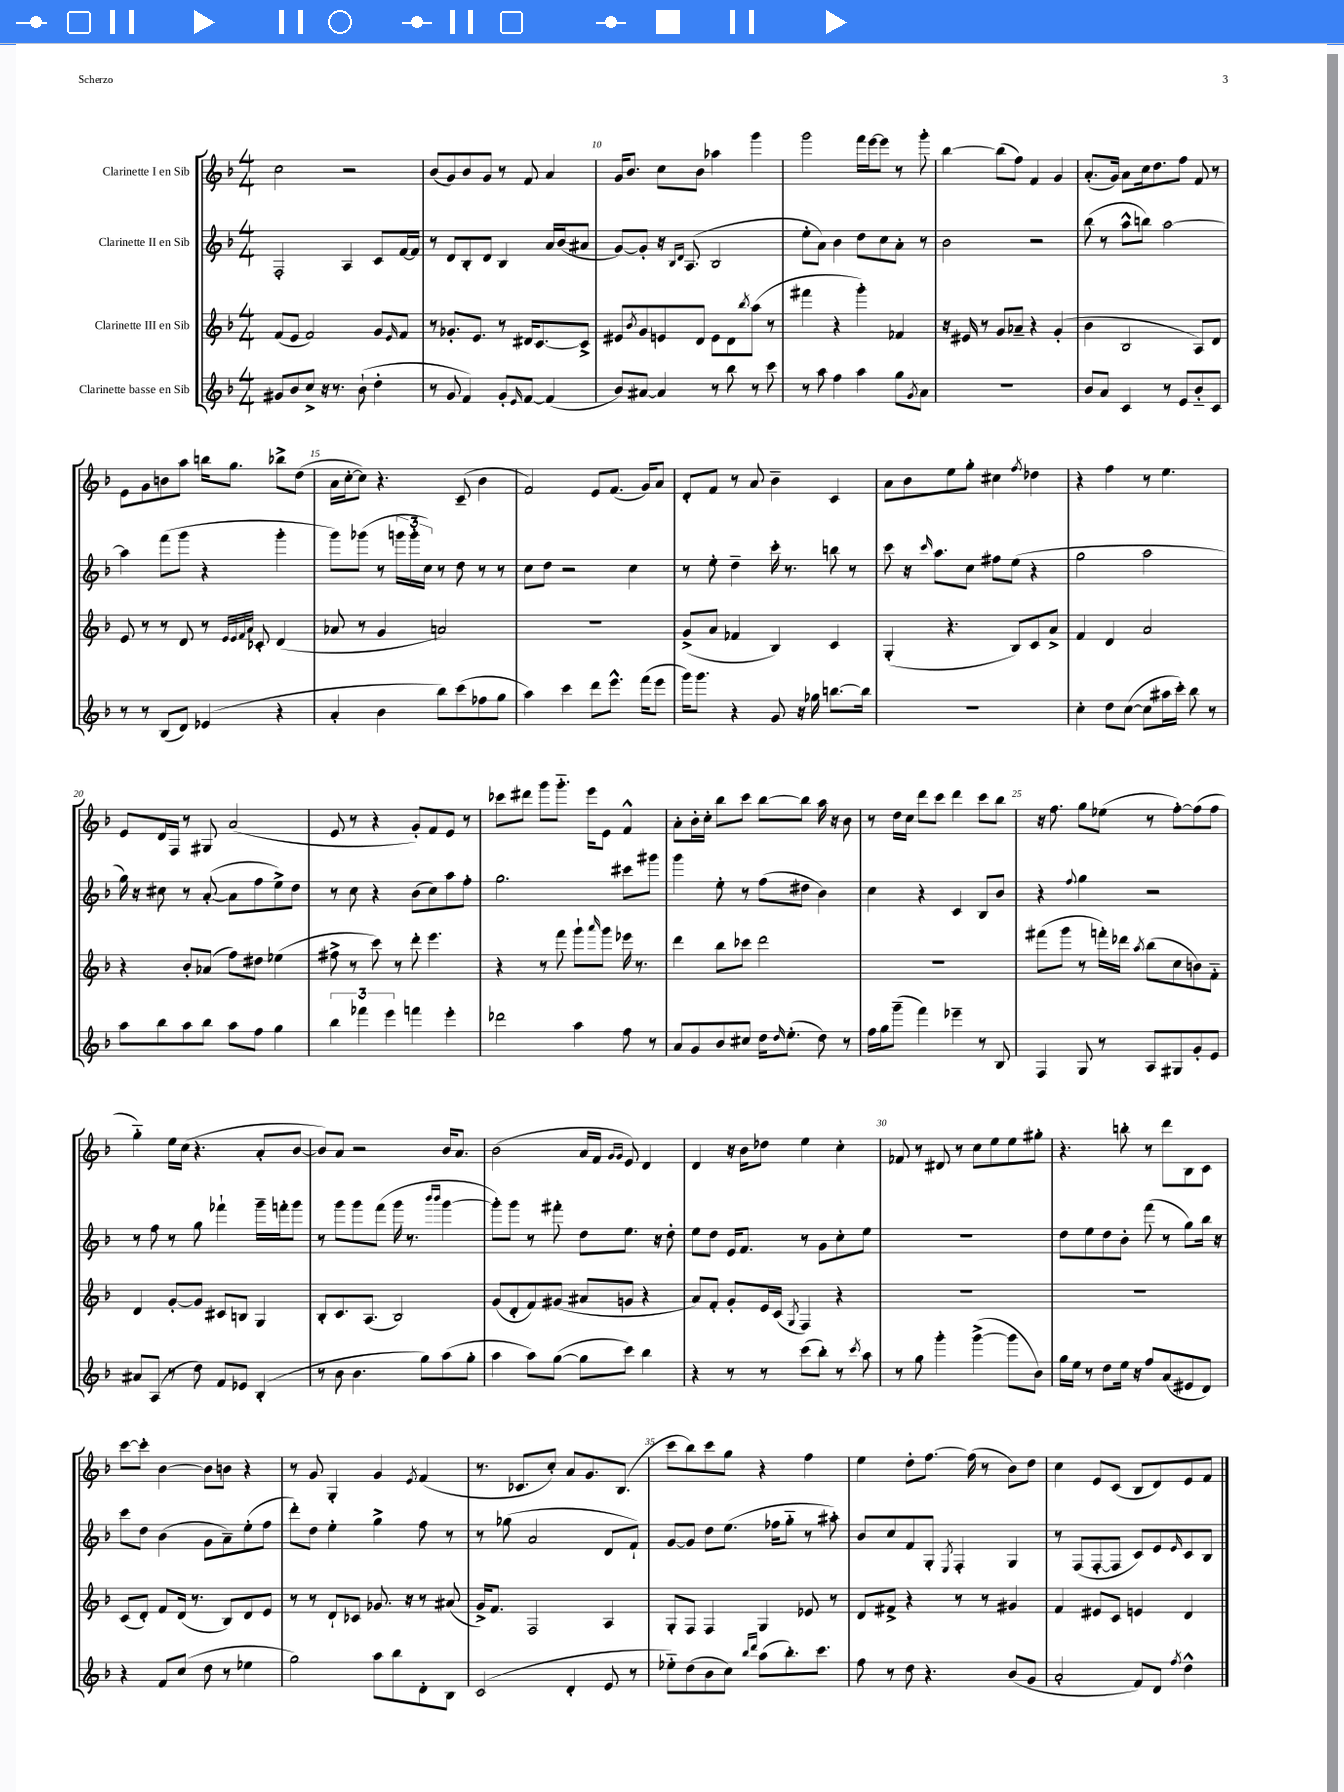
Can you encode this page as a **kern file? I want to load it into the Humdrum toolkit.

**kern	**kern	**kern	**kern
*staff4	*staff3	*staff2	*staff1
*clefG2	*clefG2	*clefG2	*clefG2
*k[b-]	*k[b-]	*k[b-]	*k[b-]
*M4/4	*M4/4	*M4/4	*M4/4
8g#	(8f	2F'	2cc
8b-	8e	.	.
8cc^	2f)	.	.
16r	.	.	.
8.r	.	.	.
.	.	4A	2r
(8b-`	.	.	.
4dd'	8g	8c	.
.	16qqe	.	.
.	8f	[16f	.
.	.	16f]	.
=	=	=	=
8r	8r	8r	(8b-
8g	8.g-'	8d	8g)
4f)	.	8B-'	8b-
.	8.e	.	.
.	.	8d	8g
8g'	8r	4B-	8r
16qqe	.	.	.
[8f	16d#	.	8f
.	[8.c	.	.
(4f]	.	16a	4a
.	.	(16b-	.
.	8c^]	8a#	.
=	=	=	=
8b-)	8e#	[8g)	16g
.	.	.	8.b-
.	8qb-	.	.
[8a#	8g	8g']	.
4a#]	8e	16r	8cc
.	.	16qqB-	.
.	.	16qqd	.
.	.	(8.A	.
.	8d	.	8b-
8r	8e	2B-	4aa-
8bb-	8d	.	.
.	8qbb-	.	.
8r	(8aa	.	4ggg
8ccc	8r	.	.
=	=	=	=
8r	4fff#	8ee'	2ggg
8aa	.	8a)	.
4ff	4r	4b-	.
4aa	4ggg')	8dd	16fff
.	.	.	[16eee
.	.	8cc	8eee]
8gg	4f-	8a'	8r
8qg	.	.	.
8a	.	8r	8ggg'
=	=	=	=
1r	16r	2b-	[4bb-
.	16e#	.	.
.	8r	.	.
.	8g	.	(8bb-]
.	8a-~	.	8ff)
.	4r	2r	4f
.	(4g'	.	4g
=	=	=	=
8b-	4b-	(8bb-	(8.a'
8a	.	8r	.
.	.	.	16g)
4c	2B-	8aa^^	8a
.	.	8bb)	16cc
.	.	.	8.dd
8r	.	[2aa	.
8e	.	.	8ff
8b-'~	8A)	.	8f
8c	8d	.	8r
=	=	=	=
8r	8e	4aa]	8e
8r	8r	.	8g
(8B-	8r	(8fff	8b
8d)	8d	8ggg	8aa
(4e-	8r	4r	16bb
.	.	.	8.gg
.	32qqe	.	.
.	32qqe	.	.
.	32qqf	.	.
.	32qqa	.	.
.	8c-'	.	.
4r	(4d	4ggg'	8bb-^
.	.	.	(8dd
=	=	=	=
4a'	8a-	8ggg)	16a
.	.	.	[16cc'
.	8r	(8ggg-	8cc])
4b-	4g	8r	4.r
.	.	24ggg	.
.	.	24ggg'	.
.	.	24cc)	.
8bb-)	2a)	8r	.
(8ccc	.	8dd	(8c~
8ff-	.	8r	4b-
8gg	.	8r	.
=	=	=	=
4aa)	1r	8cc	2f)
.	.	8dd	.
4ccc	.	2r	.
8ddd	.	.	8e
8.eee^^	.	.	(8.f
.	.	4cc	.
(16fff	.	.	16g)
8eee	.	.	8a
=	=	=	=
16ggg)	(8g^	8r	8d'
8.ggg	.	.	.
.	8a	8ee'	8f
4r	4f-	4dd~	8r
.	.	.	8a
8g	4B-)	16ccc'	4b-~
.	.	8.r	.
16r	.	.	.
16gg-	.	.	.
[8.bb	4c	8bb	4c
.	.	8r	.
16bb]	.	.	.
=	=	=	=
1r	(4G'	8ccc	8a
.	.	16r	8b-
.	.	16qqccc	.
.	.	8.aa	.
.	4.r	.	8ee
.	.	8cc	8gg'
.	.	8ff#	4cc#
.	8B-)	(8ee	.
.	.	.	8qff
.	8c	4r	4dd-
.	8a^	.	.
=	=	=	=
4cc'	4f	2gg	4r
8dd	4d	.	4ff
([8cc	.	.	.
8cc]	2a	2aa	8r
16aa#	.	.	4.ee
16ccc')	.	.	.
8bb-	.	.	.
8r	.	.	.
=	=	=	=
8aa	4r	16gg)	8e
.	.	16r	.
8bb-	.	8cc#	16d
.	.	.	16F
8aa	8b-'	8r	8r
8bb-	(8a-	([8a'	8G#
8aa	8ff)	8a]	(2a
8ff	8dd#	8ff	.
4gg	(4ee-	8ee^)	.
.	.	8dd	.
=	=	=	=
6bb-	8ff#^	8r	8e
.	8r	8cc	8r
6fff-	.	.	.
.	8ccc)	4r	4r
6eee	.	.	.
.	8r	.	.
4fff	8ddd'	(8b-	8g')
.	4.eee	8cc)	8f
4eee'	.	8aa	8e
.	.	8ff'	8r
=	=	=	=
2ddd-	4r	2.gg	8ccc-
.	.	.	8ddd#
.	8r	.	8ggg
.	8fff	.	8.ggg'~
4aa	8ggg`	.	.
.	.	.	16eee
.	16qqaaa	.	.
.	8ggg	.	8e
8ff	16eee-	8ccc#	4f^^
.	8.r	.	.
8r	.	8ggg#	.
=	=	=	=
8a	4ddd	4ggg	8a'
8g	.	.	16b-'
.	.	.	16cc'
8b-	8bb-	8ee'	8bb-
8cc#	8ccc-	8r	8ccc
16dd	2ddd	(8ff	[8bb-
16qqdd	.	.	.
(8.ee'	.	.	.
.	.	8dd#	8bb-]
8dd)	.	4b-)	16aa
.	.	.	16r
8r	.	.	8b-
=	=	=	=
16ff	1r	4cc	8r
16gg	.	.	.
(8ggg~	.	.	16dd
.	.	.	16cc
4fff)	.	4r	8ddd
.	.	.	8ccc
4eee-~	.	4c	4ddd
8r	.	8B-	8ccc
8B-	.	8b-	8bb-
=	=	=	=
4F	(8fff#	4r	16r
.	.	.	8.ff
.	8ggg	.	.
.	.	8qqff	.
8G	8r	4gg	8gg
8r	16fff')	.	(8ee-
.	16ddd-	.	.
.	8qaa	.	.
8A	(8bb-	2r	8r
8G#	8cc	.	[8ff')
8g'	8b)	.	(8ff]
8e	8f'~	.	8ff
=	=	=	=
8a#	4d	8r	4gg'~)
(8A	.	8ff	.
8r	[8g'	8r	16ee
.	.	.	(16cc
8dd)	8g]	8gg	4.r
8f	8c#	4fff-`	.
8e-	8B	.	.
(4B-'	4G	16ggg~	8a'
.	.	16fff'	.
.	.	8ggg	[8b-
=	=	=	=
8r	8B-'	8r	8b-])
8b-	8.c	8ggg	8a
4.b-	.	8ggg	2r
.	(8.A	.	.
.	.	(8fff	.
.	2B-)	16ggg	.
.	.	8.r	.
8gg)	.	.	.
.	.	16qqbbb-	.
.	.	16qqbbb-	.
(8aa	.	[4ggg	16b-
.	.	.	8.a
8gg'	.	.	.
=	=	=	=
4aa	(8g	8ggg'])	(2b-
.	8d'	8ggg	.
8aa)	8f)	8r	.
([8gg	(8g#	8fff#'	.
8gg]	8a#	8dd	16a
.	.	.	16f
.	.	.	16qqg
.	.	.	16qqg
8ccc)	8g	8.ee	8e)
4bb-	4r	.	4d
.	.	16r	.
.	.	8dd'	.
=	=	=	=
4r	8a)	8ee	4d
.	8f'	8dd	.
8r	8g'	16e	16r
.	.	8.f	16b-
8r	16e	.	8dd-
.	(16c	.	.
.	8qG	.	.
(8ccc	4F)	8r	4ee
8bb-')	.	8g	.
8r	4r	8cc'	4cc'
8qccc	.	.	.
8aa	.	8ee	.
=	=	=	=
8r	1r	1r	8f-
8gg	.	.	8r
4ggg'	.	.	8d#
.	.	.	8r
([4ggg^	.	.	8cc
.	.	.	8ee
8ggg]	.	.	8ee
8b-)	.	.	8gg#'
=	=	=	=
16gg	1r	8dd	4.r
16ee	.	.	.
8r	.	8ee	.
8dd	.	8dd	.
16ee	.	8b-'	8bb'
16r	.	.	.
8ff	.	(8fff	8r
(8a	.	8r	8ddd
8e#	.	8gg)	8B-
8d)	.	16bb-	8c
.	.	16r	.
=	=	=	=
4r	(8c	8ccc	[8ccc
.	8d')	8dd	8ccc']
8f	8f	(4b-	[4b-
(8cc	(16d	.	.
.	8.r	.	.
8dd	.	8g	8b-]
8r	8B-)	8a~)	8b
4ee-	8d	(8ee'	4r
.	8e	8ff	.
=	=	=	=
2gg)	8r	8ddd')	8r
.	8r	8dd	8g
.	8d`	4ee'	4G'
.	8c-	.	.
8aa	8.g-	4gg^	4g
8bb-	.	.	.
.	16r	.	.
.	.	.	8qe
8d'	8r	8ff	(4f
8B-	(8a#	8r	.
=	=	=	=
(2c	16g^)	8r	8.r
.	8.f	.	.
.	.	(8gg-	.
.	.	.	8.c-
.	2F	2a	.
.	.	.	8cc')
4d'	.	.	8a
.	.	.	8.g
8e	4A	8d	.
.	.	.	(8.B-
8r	.	8f`)	.
=	=	=	=
8ee-'~)	8G'	[8g	8ccc
(8dd	8F	8g]	8bb-)
8b-	4F	8dd	8ccc
8cc)	.	(8.ee	8gg
16qqbb-	.	.	.
16qqddd	.	.	.
(8aa	4G	.	4r
.	.	16ff-	.
8.bb-')	.	8gg'~	.
.	8e-	8r	4ff
8.ccc	.	.	.
.	8r	8aa#')	.
=	=	=	=
8ff	8d	8b-	4ee
8r	8f#^	8cc	.
8dd	4r	8f	8dd'
4.r	.	8G'	[8.ff
.	.	8qE	.
.	8r	4F'	.
.	.	.	(16ff]
.	8r	.	8r
(8b-	4g#	4G	8b-)
8g	.	.	8dd
=	=	=	=
2a'	4f	8r	4cc
.	.	(8F	.
.	8e#	[8F'	8e
.	8c	8F]	(8c
8f)	4e	8c)	8B-
8d	.	8e	8d)
8qff	.	16qqe	.
4dd^^	4d	8c	8e
.	.	8B-	8f
==	==	==	==
*-	*-	*-	*-
